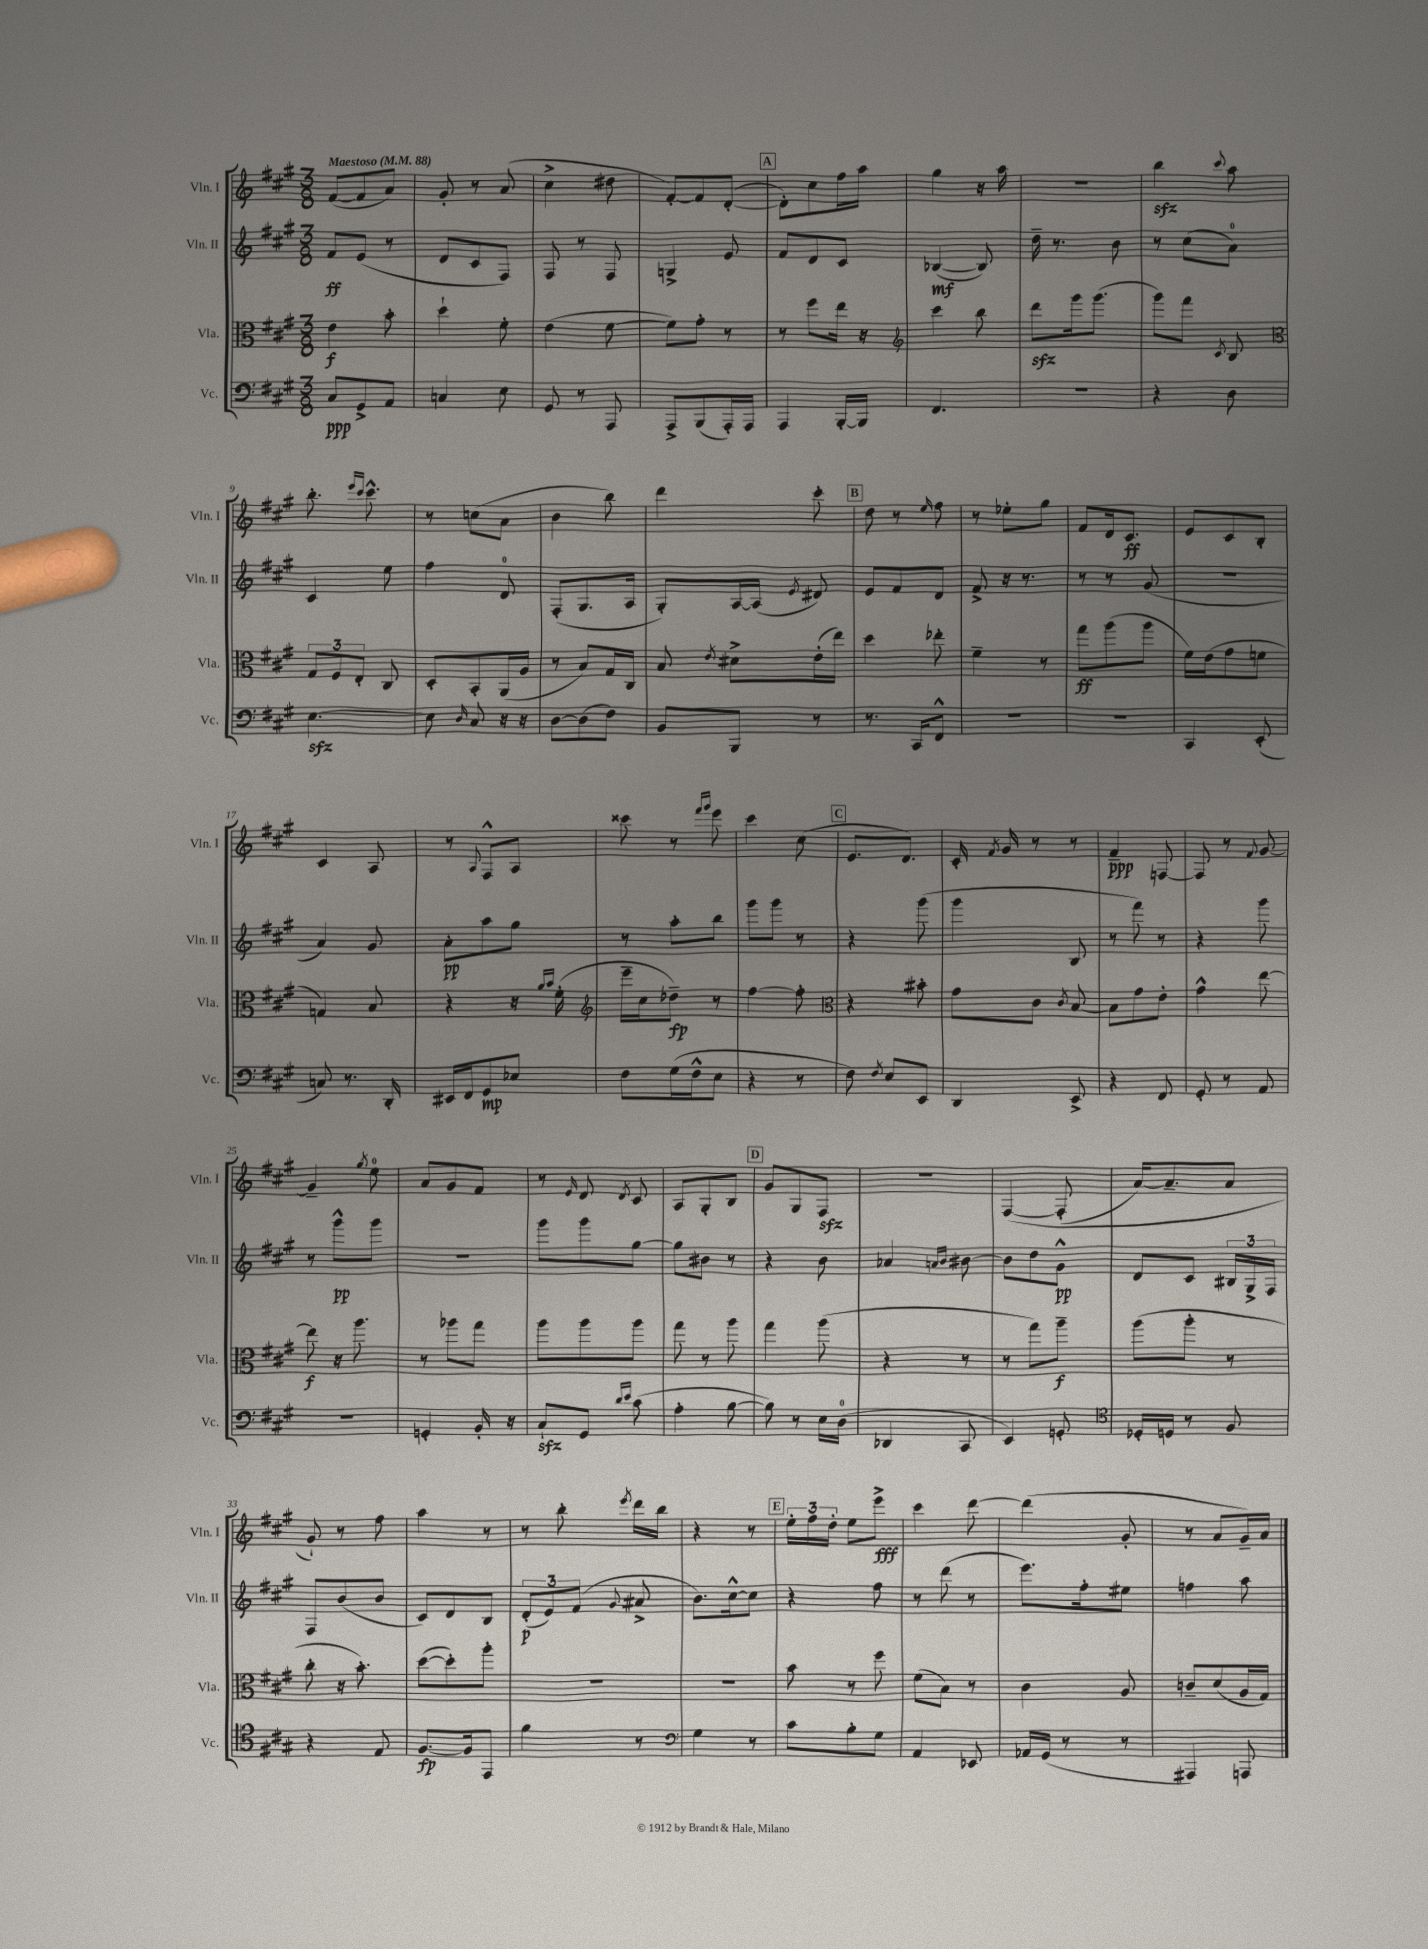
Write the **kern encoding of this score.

**kern	**kern	**kern	**kern
*staff4	*staff3	*staff2	*staff1
*clefF4	*clefC3	*clefG2	*clefG2
*k[f#c#g#]	*k[f#c#g#]	*k[f#c#g#]	*k[f#c#g#]
*M3/8	*M3/8	*M3/8	*M3/8
*MM88	*MM88	*MM88	*MM88
8C#	4e	8f#	([8f#
8GG#^	.	(8e	8f#]
8AA	8b'	8r	8a)
=	=	=	=
4C	4dd`	8d	8g#'
.	.	8c#	8r
8E	8f#'	8F#)	(8a
=	=	=	=
8GG#	(4e	8F#	4cc#^
8r	.	8r	.
8AAA	[8f#	8F#	8dd#
=	=	=	=
8AAA^	8f#])	4G^	[8f#')
(8BBB	8g#'	.	8f#]
16AAA')	8r	8e	([8d'
16AAA	.	.	.
=	=	=	=
4AAA	8r	8f#	8d'])
.	8ff#	8d	8cc#
[16BBB'	16ee	8c#	16ff#
16BBB]	16r	.	16aa
=	=	=	=
*	*clefG2	*	*
4.FF#	4ccc#	([4B-	4gg#
.	8bb	8B-])	16r
.	.	.	16aa
=	=	=	=
4.r	8ddd	16dd~	4.r
.	.	8.r	.
.	16ggg#	.	.
.	(8.ggg#	.	.
.	.	8b	.
=	=	=	=
4r	8ggg#)	8r	4bb
.	8fff#	(8cc#	.
.	8qc#	.	8qqccc#
8D	8B	8a)	8aa
=	=	=	=
*	*clefC3	*	*
[4.E	12G#	4c#	8.bb'
.	12F#	.	.
.	12E'	.	.
.	.	.	16qqeee
.	.	.	16qqccc#
.	.	.	8.ccc#^^
.	8C#	8ee	.
=	=	=	=
8E]	8D'	4ff#	8r
16qqD	.	.	.
8C#	8BB'	.	(8cc
16r	(16AA	8d	8a
16r	16A	.	.
=	=	=	=
[8D	8r	(8F#'	4b
(8D]	8B)	8.G#	.
8F#)	16G#	.	8bb)
.	16C#	16A	.
=	=	=	=
8BB	8B	8G#')	4ddd
.	8qe	.	.
8BBB	8d#^	[16A	.
.	.	(16A]	.
.	.	8qe	.
8r	(16e'	8d#)	8ccc#'
.	16ee)	.	.
=	=	=	=
8.r	4dd	8e	8dd
.	.	8f#	8r
16CC#	.	.	.
.	.	.	16qqee
8FF#^^	8ee-'	8d	8ff#
=	=	=	=
4.r	4f#~	8f#^	8r
.	.	16r	8ee-'
.	.	8.r	.
.	8r	.	8gg#
=	=	=	=
4.r	8gg#	8r	8f#
.	(8aa	8r	16d
.	.	.	8.c#
.	8aa	(8g#	.
=	=	=	=
4CC#	16f#)	4.r	8e
.	(16e	.	.
.	8g#	.	8c#
(8EE'	8f	.	8B'
=	=	=	=
8C)	4G)	4a)	4c#
8.r	.	.	.
.	8B	8g#	8A
16DD'	.	.	.
=	=	=	=
16EE#	4r	8a'	8r
16FF#	.	.	.
.	.	.	8qqA
8GG#	.	8aa	8F#^^
8E-	16r	8gg#	8A
.	16qqa	.	.
.	16qqb	.	.
.	(16f#'	.	.
=	=	=	=
*	*clefG2	*	*
8F#	16eee~	8r	8ccc##
.	16cc#	.	.
(16G#	8dd-~)	8aa'	8r
16F#^^	.	.	.
.	.	.	16qqfff#
.	.	.	16qqggg#
8E	8r	8bb	8eee
=	=	=	=
4r	[4ff#	8ggg#	4ccc#
.	.	8ggg#	.
8r	8ff#']	8r	(8cc#
=	=	=	=
*	*clefC3	*	*
8F#)	4r	4r	8.e
8qF#	.	.	.
8E	.	.	.
.	.	.	8.d)
8EE	8b#'	(8ggg#	.
=	=	=	=
4DD	8g#	4ggg#	16c#'
.	.	.	8qf#
.	.	.	16g#
.	8c#	.	8r
.	8qc#	.	.
8EE^	[8B	8B	8r
=	=	=	=
4r	8B]	8r	4f#~
.	8g#	8fff#)	.
8FF#	8e'	8r	[8F
=	=	=	=
8GG#'	4g#^^	4r	8F]
8r	.	.	8r
.	.	.	8qqf#
8AA	[8ee	8ggg#	[8g#
=	=	=	=
4.r	8ee]	8r	4g#~]
.	16r	8ggg#^^	.
.	8.aa	.	.
.	.	.	8qgg#
.	.	8ggg#	8ee
=	=	=	=
4GG'	8r	4.r	8a
.	8aa-	.	8g#
16BB'	8gg#	.	8f#
16r	.	.	.
=	=	=	=
8C#`	8aa	8ggg#	8r
.	.	.	16qqe
8GG#	8aa	8ggg#	8d
16qqd	.	.	.
16qqe	.	.	8qd
(8c#	8aa	[8gg#	8c#
=	=	=	=
4A'	8gg#	8gg#]	8A
.	8r	8b#	8G#'
[8B	8aa	8r	8B
=	=	=	=
8B])	4gg#	4r	8g#
8r	.	.	8G#
16E	(8aa	8b	8F#
(16D	.	.	.
=	=	=	=
4DD-	4r	4a-	4.r
.	.	16qqa	.
.	.	16qqb	.
8CC#	8r	[8b#	.
=	=	=	=
4EE)	8r	8b#]	&([4F#
.	8gg#)	8dd	.
8GG'	8aa~	8g#^^	(8F#']
=	=	=	=
*clefC4	*	*	*
16D-'	(8aa	8d	[16a)
16D	.	.	8.a~]
8r	8aa'	8c#	.
8F#	8r	24B#	8a
.	.	24G#^	.
.	.	24F#	.
=	=	=	=
4r	8cc#'	8F#	8g#`&)
.	16r	(8b	8r
.	8.b')	.	.
8E	.	8b	8ff#
=	=	=	=
[8.F#	([8dd	8c#)	4aa
.	8dd'])	8d	.
16F#]	.	.	.
8EE	8aa'	8B	8r
=	=	=	=
4f#	4.r	(12d'	8r
.	.	12e)	.
.	.	.	8bb'
.	.	(12f#	.
.	.	8qqg#	8qeee
8r	.	8a#^	16ddd
.	.	.	16bb
=	=	=	=
*clefF4	*	*	*
4G#	4.r	8.b)	4r
.	.	[16cc#^^	.
8r	.	8cc#]	8r
=	=	=	=
8c#	8b	4r	24ee'
.	.	.	24ff#
.	.	.	24dd'
8B'	8r	.	8ee
8G#	8ff#	8ff#	8eee^
=	=	=	=
4AA	(8f#	8r	4ccc#
.	8B)	(8ddd	.
8EE-	8r	8r	[8ddd
=	=	=	=
16AA-	4c#	8.eee)	(4ddd]
(16GG#	.	.	.
8r	.	.	.
.	.	16ff#'	.
8r	8A	8ee#	8g#'
=	=	=	=
4AAA#)	8c~	4ff	8r
.	(8d	.	8a
8AAA	16A	8aa	16g#~)
.	16G#)	.	16a
==	==	==	==
*-	*-	*-	*-
